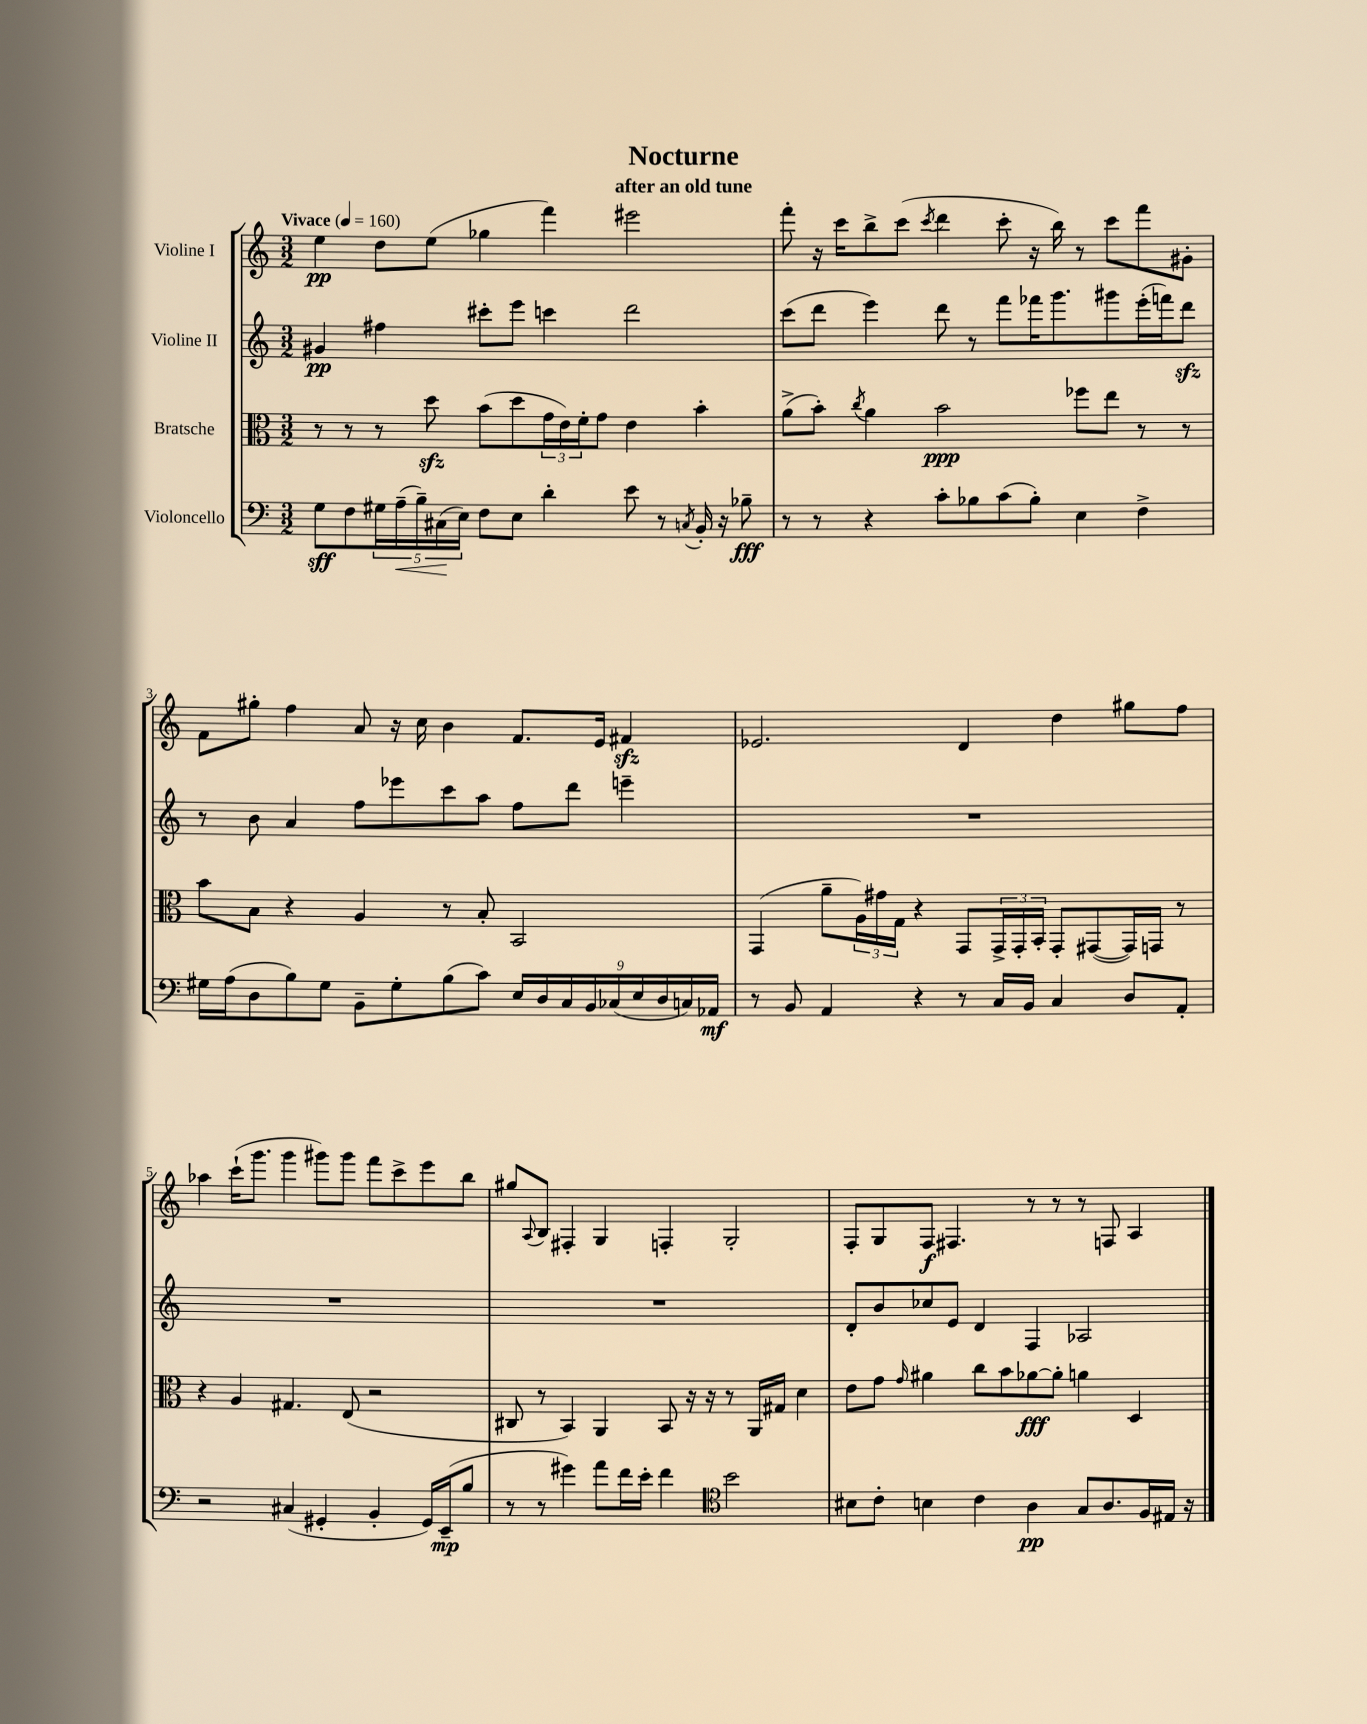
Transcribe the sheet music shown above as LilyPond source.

\header { title = "Nocturne" subtitle = "after an old tune" }
<<
\new StaffGroup <<
\new Staff = "s0" \with { instrumentName = "Violine I" } {
    \clef treble \key c \major \numericTimeSignature \time 3/2 \tempo "Vivace" 4 = 160
    e''4\pp d''8 e''8( ges''4 f'''4) eis'''2 |
    f'''8-. r16 c'''16 b''8-> c'''8( \acciaccatura { c'''8 } d'''4 c'''8-. r16 b''16) r8 c'''8 f'''8 gis'8-. |
    f'8 gis''8-. f''4 a'8 r16 c''16 b'4 f'8. e'16 fis'4\sfz |
    ees'2. d'4 d''4 gis''8 f''8 |
    aes''4 c'''16-!( g'''8. g'''4 gis'''8) gis'''8 f'''8 c'''8-> e'''8 b''8 |
    gis''8 \appoggiatura { a8 } b8 fis4-. g4 f4-. g2-. |
    f8-. g8 f8\f fis4. r8 r8 r8 f8 a4 \bar "|." |
}
\new Staff = "s1" \with { instrumentName = "Violine II" } {
    \clef treble \key c \major \numericTimeSignature \time 3/2
    gis'4\pp fis''4 cis'''8-. e'''8 c'''4 d'''2 |
    c'''8( d'''8 e'''4) d'''8 r8 f'''8 fes'''16 g'''8. gis'''8 e'''16-.( f'''16) d'''8\sfz |
    r8 b'8 a'4 f''8 ees'''8 c'''8 a''8 f''8 d'''8 e'''4-- |
    R1. |
    R1. |
    R1. |
    d'8-. b'8 ces''8 e'8 d'4 f4 aes2 \bar "|." |
}
\new Staff = "s2" \with { instrumentName = "Bratsche" } {
    \clef alto \key c \major \numericTimeSignature \time 3/2
    r8 r8 r8 d''8\sfz b'8( d''8 \tuplet 3/2 { g'16 e'16) f'16-. } g'8 e'4 b'4-. |
    a'8->( b'8-.) \acciaccatura { c''8 } a'4 b'2\ppp fes''8 e''8 r8 r8 |
    b'8 b8 r4 a4 r8 b8-. b,2 |
    g,4( a'8-- \tuplet 3/2 { a16) gis'16 g16 } r4 g,8 \tuplet 3/2 { g,16-> g,16-. b,16-. } g,8-. gis,8~( gis,16) g,16 r8 |
    r4 a4 gis4. e8( r2 |
    cis8 r8 b,4) a,4 b,8 r16 r16 r8 a,16 gis16 d'4 |
    e'8 g'8 \grace { g'16 } ais'4 c''8 b'8 aes'8~\fff aes'8-. a'4 d4 \bar "|." |
}
\new Staff = "s3" \with { instrumentName = "Violoncello" } {
    \clef bass \key c \major \numericTimeSignature \time 3/2
    g8\sff f8 \tuplet 5/4 { gis16 a16--\<( b16--) cis16\!( e16) } f8 e8 d'4-. e'8 r8 \acciaccatura { c8 } b,16-. r16 bes8--\fff |
    r8 r8 r4 c'8-. bes8 c'8( bes8-.) e4 f4-> |
    gis16 a16( d8 b8) gis8 b,8-- gis8-. b8( c'8) \tuplet 9/8 { e16 d16 c16 b,16 ces16( e16 d16 c16) aes,16\mf } |
    r8 b,8 a,4 r4 r8 c16 b,16 c4 d8 a,8-. |
    r2 cis4( gis,4-. b,4-. gis,16) e,16--\mp( b8 |
    r8 r8 gis'4) a'8 f'16 e'16-. f'4 \clef tenor b'2 |
    bis8 c'8-. b4 c'4 a4\pp g8 a8. f16 eis16 r16 \bar "|." |
}
>>
>>
